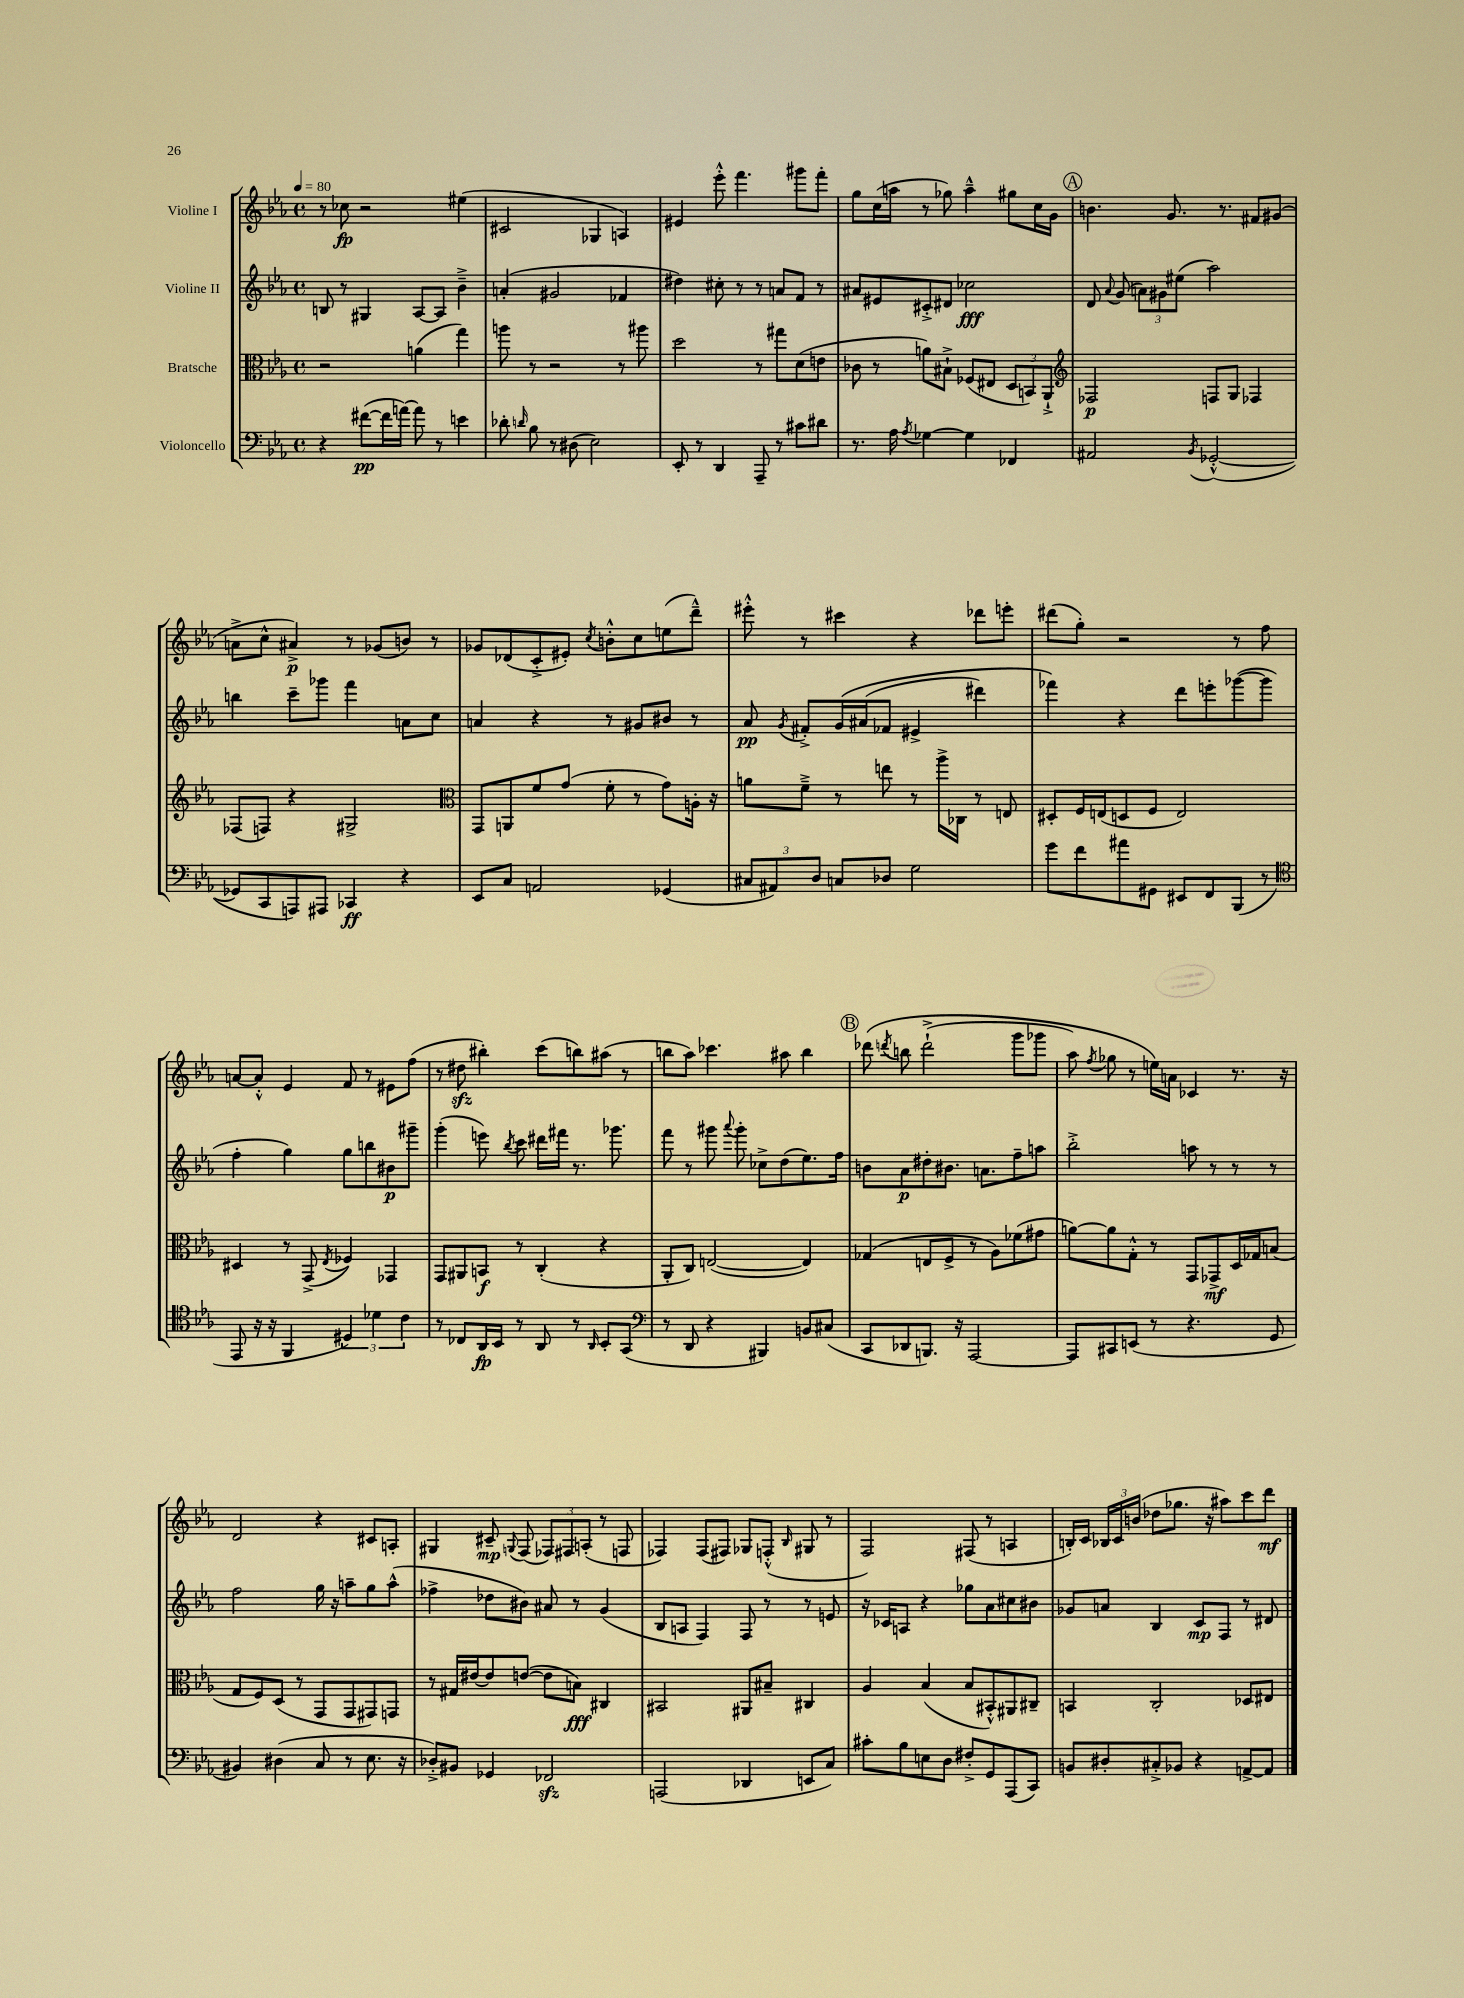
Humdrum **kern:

**kern	**dynam	**kern	**dynam	**kern	**dynam	**kern	**dynam
*part4	*part4	*part3	*part3	*part2	*part2	*part1	*part1
*staff4	*staff4	*staff3	*staff3	*staff2	*staff2	*staff1	*staff1
*I"Violoncello	*	*I"Bratsche	*	*I"Violine II	*	*I"Violine I	*
*clefF4	*	*clefC3	*	*clefG2	*	*clefG2	*
*k[b-e-a-]	*	*k[b-e-a-]	*	*k[b-e-a-]	*	*k[b-e-a-]	*
*M4/4	*	*M4/4	*	*M4/4	*	*M4/4	*
*met(c)	*	*met(c)	*	*met(c)	*	*met(c)	*
*MM80	*	*MM80	*	*MM80	*	*MM80	*
=1	=1	=1	=1	=1	=1	=1	=1
4r	.	2r	.	8Bn/	.	8r	.
.	.	.	.	8r	.	8cc-X\	fp
([8f#X\L	pp	.	.	4G#X/	.	2r	.
16f#\L]	.	.	.	.	.	.	.
[16an\JJ)	.	.	.	.	.	.	.
8a\]	.	(4an\	.	[8A-/L	.	.	.
8r	.	.	.	8A-/J]	.	.	.
4en\	.	4gg\)	.	4b-~^\	.	(4ee#X\	.
=2	=2	=2	=2	=2	=2	=2	=2
8d-X'\	.	8aan\	.	(4an'/	.	2c#X/	.
16qqdn/	.	.	.	.	.	.	.
8B-\	.	8r	.	.	.	.	.
8r	.	2r	.	2g#X/	.	.	.
(8D#X\	.	.	.	.	.	.	.
2E-\)	.	.	.	.	.	4G-X/	.
.	.	8r	.	4f-X/	.	4An/)	.
.	.	8aa#X\	.	.	.	.	.
=3	=3	=3	=3	=3	=3	=3	=3
8EE-'/	.	2dd\	.	4dd#X\)	.	4e#X/	.
8r	.	.	.	.	.	.	.
4DD/	.	.	.	8cc#X'\	.	8eee-'^^\	.
.	.	.	.	8r	.	4.fff\	.
8AAA-~/	.	8r	.	8r	.	.	.
8r	.	8gg#X\L	.	8an/L	.	.	.
8c#X\L	.	(8d\	.	8f/J	.	8ggg#X\L	.
8d#X\J	.	8en\J	.	8r	.	8fff'\J	.
=4	=4	=4	=4	=4	=4	=4	=4
8.r	.	8c-X\	.	8a#X/L	.	8gg\L	.
.	.	8r	.	8e#X/	.	(16cc\L	.
16A-\	.	.	.	.	.	16aan\JJ	.
8qA-/	.	.	.	.	.	.	.
[4G-X\	.	8an\L)	.	8c#X'^/	.	8r	.
.	.	8B#X`^\J	.	8d#X/J	.	8gg-X\)	.
4G-\]	.	(8F-X/L	.	2cc-X\	fff	4aa~^^\	.
.	.	8E#X/J	.	.	.	.	.
4FF-X/	.	12D/L	.	.	.	8gg#X\L	.
.	.	12BBn/)	.	.	.	.	.
.	.	.	.	.	.	16cc\L	.
.	.	12AA-`^/J	.	.	.	.	.
.	.	.	.	.	.	16g\JJ	.
!!LO:REH:place=s1:t=A
=5	=5	=5	=5	=5	=5	=5	=5
*	*	*clefG2	*	*	*	*	*
2AA#X/	.	2F-X/	p	8d/	.	4.bn\	.
.	.	.	.	8qqa-/	.	.	.
.	.	.	.	(8g/	.	.	.
.	.	.	.	12an\L)	.	.	.
.	.	.	.	12g#X\	.	.	.
.	.	.	.	.	.	8.g/	.
.	.	.	.	(12ee#X\J	.	.	.
8qBB-/	.	.	.	.	.	.	.
([2GG-X'^^/	.	8Fn/L	.	2aa-\)	.	.	.
.	.	.	.	.	.	8.r	.
.	.	8G/J	.	.	.	.	.
.	.	4F-X/	.	.	.	8f#X/L	.
.	.	.	.	.	.	(8g#X/J	.
!!LO:LB:g=z
=6	=6	=6	=6	=6	=6	=6	=6
8GG-X/L]	.	(8F-X/L	.	4bbn\	.	8an^\L	.
8CC/	.	8Fn/J)	.	.	.	8cc^^\J	.
8AAAn/)	.	4r	.	8ccc~\L	.	4a#X^/)	p
8AAA#X/J	.	.	.	8ggg-X\J	.	.	.
4CC-X/	ff	2G#X^/	.	4fff\	.	8r	.
.	.	.	.	.	.	(8g-X/L	.
4r	.	.	.	8an\L	.	8bn/J)	.
.	.	.	.	8cc\J	.	8r	.
=7	=7	=7	=7	=7	=7	=7	=7
*	*	*clefC3	*	*	*	*	*
8EE-/L	.	8GG/L	.	4an/	.	8g-X/L	.
8C/J	.	8AAn/	.	.	.	(8d-X/	.
2AAn/	.	8f/	.	4r	.	8c'^/	.
.	.	(8g/J	.	.	.	8e#X'/J)	.
.	.	.	.	.	.	8qcc/	.
.	.	8f'\	.	8r	.	8bn'^^\L	.
.	.	8r	.	8g#X/L	.	8cc\	.
(4GG-X/	.	8g\L)	.	8b#X/J	.	(8een\	.
.	.	16An'\Jk	.	8r	.	8ddd~^^\J)	.
.	.	16r	.	.	.	.	.
=8	=8	=8	=8	=8	=8	=8	=8
12C#X/L	.	8an\L	.	8a-/	pp	8eee#X'^^\	.
12AA#X/)	.	.	.	.	.	.	.
.	.	.	.	8qg/	.	.	.
.	.	8f~^\J	.	8f#X'^/L	.	8r	.
12D/J	.	.	.	.	.	.	.
8Cn/L	.	8r	.	(16g/L	.	4ccc#X\	.
.	.	.	.	(16a#X/J	.	.	.
8D-X/J	.	8een\	.	8f-X/J	.	.	.
2G\	.	8r	.	4e#X^/	.	4r	.
.	.	16aa-^\LL	.	.	.	.	.
.	.	16C-X\JJ	.	.	.	.	.
.	.	8r	.	4ddd#X\)	.	8ddd-X\L	.
.	.	8En/	.	.	.	8eeen'\J	.
=9	=9	=9	=9	=9	=9	=9	=9
8g\L	.	8D#X'/L	.	4fff-X\)	.	(8ddd#X\L	.
8f\	.	16F/L	.	.	.	8gg'\J)	.
.	.	(16En/J	.	.	.	.	.
8a#X\	.	8Dn/	.	4r	.	2r	.
8GG#X\J	.	8F/J	.	.	.	.	.
8EE#X/L	.	2E/)	.	8ddd\L	.	.	.
8FF/	.	.	.	8eeen'\	.	.	.
(8BBB-/J	.	.	.	([8ggg-X\	.	8r	.
8r	.	.	.	8ggg-\J]	.	8ff\	.
!!LO:LB:g=z
=10	=10	=10	=10	=10	=10	=10	=10
*clefC4	*	*	*	*	*	*	*
8EE-/	.	4D#X/	.	4ff'\	.	[8an/L	.
16r	.	.	.	.	.	8a'^^/J]	.
16r	.	.	.	.	.	.	.
4FF/	.	8r	.	4gg\)	.	4e-/	.
.	.	(8GG^/	.	.	.	.	.
.	.	8qE-/	.	.	.	.	.
6D#X/)	.	4F-X/)	.	8gg\L	.	8f/	.
.	.	.	.	8bbn\	.	8r	.
6d-X\	.	.	.	.	.	.	.
.	.	4GG-X/	.	8b#X\	p	8e#X\L	.
6c\	.	.	.	.	.	.	.
.	.	.	.	8ggg#X~\J	.	(8ff\J	.
=11	=11	=11	=11	=11	=11	=11	=11
8r	.	8GG/L	.	(4ggg'\	.	8r	.
8C-X/L	.	8AA#X/	.	.	.	8dd#Xzz\	.
16AA-/L	fp	8BBn/J	f	8eeen\)	.	4bb#X'\)	.
16BB-/JJ	.	.	.	.	.	.	.
.	.	.	.	8qbb-/	.	.	.
8r	.	8r	.	8ccc\	.	.	.
8AA-/	.	(4C'/	.	16ddd#X\LL	.	(8ccc\L	.
.	.	.	.	16fff#X\JJ	.	.	.
8r	.	.	.	8.r	.	8bbn\)	.
16qqAA-/	.	.	.	.	.	.	.
8BB-'/L	.	4r	.	.	.	(8aa#X\J	.
.	.	.	.	8.ggg-X\	.	.	.
(8GG/J	.	.	.	.	.	8r	.
=12	=12	=12	=12	=12	=12	=12	=12
*clefF4	*	*	*	*	*	*	*
8r	.	8AA-'/L	.	8fff\	.	8bbn\L	.
8DD/	.	8C/J)	.	8r	.	8aa-\J)	.
4r	.	([2En/	.	8ggg#X\	.	4.ccc-X\	.
.	.	.	.	8qqaaa-/	.	.	.
.	.	.	.	8ggg#'\	.	.	.
4BBB#X/)	.	.	.	8cc-X^\L	.	.	.
.	.	.	.	(8dd\	.	8aa#X\	.
8BBn/L	.	4E/])	.	8.ee-\)	.	4bb\	.
(8C#X/J	.	.	.	.	.	.	.
.	.	.	.	16ff\Jk	.	.	.
!!LO:REH:place=s1:t=B
=13	=13	=13	=13	=13	=13	=13	=13
8CC/L	.	(4G-X/	.	8bn\L	.	(8ddd-X\	.
.	.	.	.	.	.	8qdddn/	.
8DD-X/	.	.	.	8a-\	p	8bbn\	.
8.BBBn/J)	.	8En/L	.	8dd#X'\	.	(2ddd`^\	.
.	.	8F^/J	.	8.b#X\J	.	.	.
16r	.	.	.	.	.	.	.
[2AAA-/	.	8r	.	.	.	.	.
.	.	.	.	8.an\L	.	.	.
.	.	8A-\L)	.	.	.	.	.
.	.	(8f-X\	.	8ff~\	.	8ggg\L	.
.	.	8g#X\J	.	8aan\J	.	8ggg-X\J	.
=14	=14	=14	=14	=14	=14	=14	=14
8AAA-/L]	.	[8an\L)	.	2bb-'^\	.	8aa-\)	.
.	.	.	.	.	.	8qff/	.
8CC#X/	.	8a\]	.	.	.	8gg-X\	.
(8EEn/J	.	8G'^^\J	.	.	.	8r	.
8r	.	8r	.	.	.	16een\LL)	.
.	.	.	.	.	.	16an\JJ	.
4.r	.	8GG/L	.	8aan\	.	4c-X/	.
.	.	8GG-X^/	mf	8r	.	.	.
.	.	16D/L	.	8r	.	8.r	.
.	.	16G-X/J	.	.	.	.	.
8GG/	.	(8Bn/J	.	8r	.	.	.
.	.	.	.	.	.	16r	.
!!LO:LB:g=z
=15	=15	=15	=15	=15	=15	=15	=15
4BB#X/)	.	8G/L	.	2ff\	.	2d/	.
.	.	8F/)	.	.	.	.	.
(4D#X\	.	(8D/J	.	.	.	.	.
.	.	8r	.	.	.	.	.
8C/	.	8GG/L	.	16gg\	.	4r	.
.	.	.	.	16r	.	.	.
8r	.	8GG/	.	8aan~\L	.	.	.
8.E-\	.	8GG#X/)	.	8gg\	.	8c#X/L	.
.	.	8GGn/J	.	(8aa^^\J	.	8An'/J	.
16r	.	.	.	.	.	.	.
=16	=16	=16	=16	=16	=16	=16	=16
8D-X'^/L)	.	8r	.	4ff-X^\	.	4G#X/	.
8BB#X/J	.	16G#X/LL	.	.	.	.	.
.	.	[16e#X/J	.	.	.	.	.
4GG-X/	.	8e#/]	.	8dd-X\L	.	8c#X~/	mp
.	.	.	.	.	.	8qqGn/	.
.	.	([8en/J	.	8b#X\J)	.	(8F/	.
2FF-Xzz/	.	8e\L]	.	8a#X/	.	12F-X/L)	.
.	.	.	.	.	.	12F#X/	.
.	.	8Bn\J)	fff	8r	.	.	.
.	.	.	.	.	.	(12An'/J	.
.	.	4C#X/	.	(4g/	.	8r	.
.	.	.	.	.	.	8Fn/	.
=17	=17	=17	=17	=17	=17	=17	=17
(2AAAn/	.	2BB#X/	.	8B-/L	.	4F-X/)	.
.	.	.	.	8An/J	.	.	.
.	.	.	.	4F/)	.	(8F-/L	.
.	.	.	.	.	.	8F#X/J)	.
4DD-X/	.	8AA#X/L	.	8F/	.	8G-X/L	.
.	.	8B#X~/J	.	8r	.	(8Fn'^^/J	.
.	.	.	.	.	.	16qqB-/	.
8EEn/L	.	4C#X/	.	8r	.	8G#X/	.
8C/J)	.	.	.	8en/	.	8r	.
=18	=18	=18	=18	=18	=18	=18	=18
8c#X'\L	.	4A-/	.	16r	.	2F/)	.
.	.	.	.	16c-X/KL	.	.	.
8B-\	.	.	.	8An/J	.	.	.
8En\	.	(4B-/	.	4r	.	.	.
8D\J	.	.	.	.	.	.	.
8F#X'^/L	.	8B-/L	.	8gg-X\L	.	(8F#X/	.
8GG/	.	8BB#X'^^/)	.	8a-\	.	8r	.
(8AAA-/	.	8AA#X/	.	8cc#X\	.	4An/	.
8CC/J)	.	8C#X~/J	.	8b#X\J	.	.	.
=19	=19	=19	=19	=19	=19	=19	=19
8BBn/L	.	4BBn/	.	8g-X/L	.	16Bn'/LL)	.
.	.	.	.	.	.	16c/JJ	.
8D#X'/	.	.	.	8an/J	.	24B-X/LL	.
.	.	.	.	.	.	24c/	.
.	.	.	.	.	.	(24bn/JJ	.
8C#X'^/	.	2C'/	.	4B-/	.	8dd-X\L	.
8BB-X/J	.	.	.	.	.	8.gg-X\J	.
4r	.	.	.	8c/L	mp	.	.
.	.	.	.	.	.	16r	.
.	.	.	.	8F/J	.	8aa#X\L)	.
[8AAn^/L	.	8D-X/L	.	8r	.	8ccc\	.
8AA/J]	.	8E#X/J	.	8d#X/	.	8ddd\J	mf
==	==	==	==	==	==	==	==
*-	*-	*-	*-	*-	*-	*-	*-
